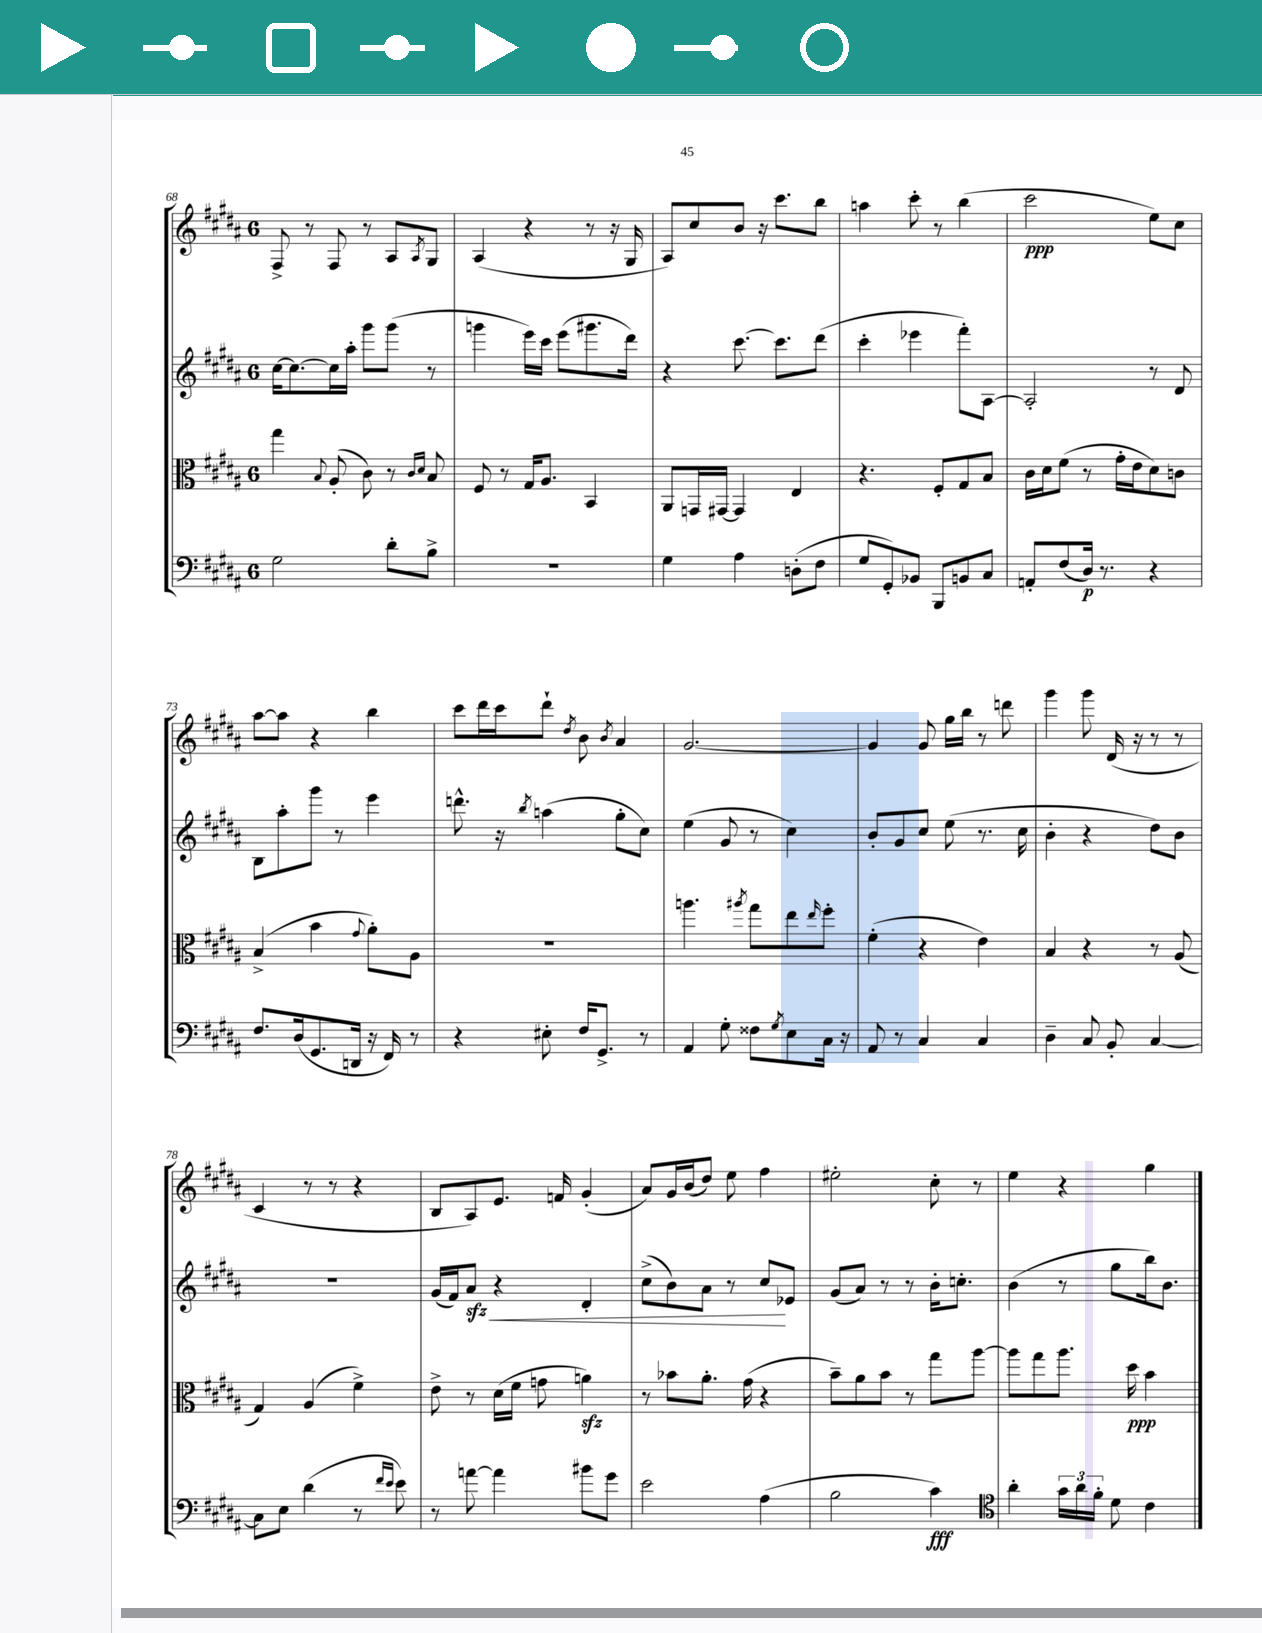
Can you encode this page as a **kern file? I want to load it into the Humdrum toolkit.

**kern	**dynam	**kern	**dynam	**kern	**dynam	**kern	**dynam
*part4	*part4	*part3	*part3	*part2	*part2	*part1	*part1
*staff4	*staff4	*staff3	*staff3	*staff2	*staff2	*staff1	*staff1
*clefF4	*	*clefC3	*	*clefG2	*	*clefG2	*
*k[f#c#g#d#a#]	*	*k[f#c#g#d#a#]	*	*k[f#c#g#d#a#]	*	*k[f#c#g#d#a#]	*
*M6/8	*	*M6/8	*	*M6/8	*	*M6/8	*
=68	=68	=68	=68	=68	=68	=68	=68
2G#\	.	4gg#\	.	[16cc#\KL	.	8F#^/	.
.	.	.	.	8.cc#\_	.	.	.
.	.	.	.	.	.	8r	.
.	.	8qqB/	.	.	.	.	.
.	.	(8A#'/	.	16cc#\L]	.	8F#/	.
.	.	.	.	16aa#'\JJ	.	.	.
.	.	8c#\)	.	8ggg#\L	.	8r	.
8d#'\L	.	8r	.	(8ggg#\J	.	8A#/L	.
.	.	16qqc#/LL	.	.	.	.	.
.	.	16qqd#/JJ	.	.	.	8qA#/	.
8B^\J	.	8B/	.	8r	.	8G#/J	.
=69	=69	=69	=69	=69	=69	=69	=69
2.r	.	8F#/	.	4gggn\	.	(4A#/	.
.	.	8r	.	.	.	.	.
.	.	16G#/KL	.	16eee\LL)	.	4r	.
.	.	8.A#/J	.	16ccc#\JJ	.	.	.
.	.	.	.	(8eee\L	.	.	.
.	.	4BB/	.	8.ggg#X\	.	8r	.
.	.	.	.	.	.	16r	.
.	.	.	.	16ddd#\Jk)	.	16G#/	.
=70	=70	=70	=70	=70	=70	=70	=70
4G#\	.	8AA#/L	.	4r	.	8A#/L)	.
.	.	16GGn/L	.	.	.	8cc#/	.
.	.	[16GG#X/JJ	.	.	.	.	.
4A#\	.	4GG#/]	.	[8.ccc#\	.	8b/J	.
.	.	.	.	.	.	16r	.
.	.	.	.	8.ccc#\L]	.	8.ccc#\L	.
(8Dn'\L	.	4E/	.	.	.	.	.
8F#\J	.	.	.	(8ddd#\J	.	8bb\J	.
=71	=71	=71	=71	=71	=71	=71	=71
8G#/L	.	4.r	.	4ccc#'\	.	4aan\	.
8GG#'/)	.	.	.	.	.	.	.
8BB-X/J	.	.	.	4eee-X\	.	8ccc#'\	.
8BBB/L	.	8F#'/L	.	.	.	8r	.
8BBn/	.	8G#/	.	8fff#'\L)	.	(4bb\	.
8C#/J	.	8B/J	.	[8A#\J	.	.	.
=72	=72	=72	=72	=72	=72	=72	=72
8AAn'/L	.	16c#\LL	.	2A#'/]	.	2ccc#\	ppp
.	.	16d#\J	.	.	.	.	.
(8F#/	.	(8f#\J	.	.	.	.	.
16D#/Jk)	p	8r	.	.	.	.	.
8.r	.	.	.	.	.	.	.
.	.	16g#'\LL	.	.	.	.	.
.	.	16e\J	.	.	.	.	.
4r	.	8d#\)	.	8r	.	8ee\L)	.
.	.	8cn\J	.	8d#/	.	8cc#\J	.
!!LO:LB:g=z
=73	=73	=73	=73	=73	=73	=73	=73
8.F#/L	.	(4B^/	.	8B\L	.	[8aa#\L	.
.	.	.	.	8aa#'\	.	8aa#\J]	.
(16D#/k	.	.	.	.	.	.	.
8.GG#/	.	4b\	.	8ggg#\J	.	4r	.
.	.	.	.	8r	.	.	.
16DDn/Jk	.	.	.	.	.	.	.
.	.	8qqg#/	.	.	.	.	.
16r	.	8a#'\L)	.	4eee\	.	4bb\	.
16FF#/)	.	.	.	.	.	.	.
8r	.	8A#\J	.	.	.	.	.
=74	=74	=74	=74	=74	=74	=74	=74
4r	.	2.r	.	8.dddn^^\	.	8ccc#\L	.
.	.	.	.	.	.	16ddd#\L	.
.	.	.	.	16r	.	16ccc#\J	.
.	.	.	.	8qbb/	.	.	.
8E#X'\	.	.	.	(4aan\	.	8ddd#`\J	.
.	.	.	.	.	.	8qdd#/	.
16F#/KL	.	.	.	.	.	8b\	.
8.GG#^/J	.	.	.	.	.	.	.
.	.	.	.	.	.	8qb/	.
.	.	.	.	8gg#'\L	.	4a#/	.
8r	.	.	.	8cc#\J)	.	.	.
=75	=75	=75	=75	=75	=75	=75	=75
4AA#/	.	4.aan\	.	(4ee\	.	[2.g#/	.
8G#'\	.	.	.	8g#/	.	.	.
.	.	8qaa#X/	.	.	.	.	.
8F##X\L	.	8gg#\L	.	8r	.	.	.
8qG#/	.	.	.	.	.	.	.
8E\	.	8ee\	.	4cc#\)	.	.	.
.	.	16qqee/	.	.	.	.	.
16C#\Jk	.	8ff#'\J	.	.	.	.	.
16r	.	.	.	.	.	.	.
=76	=76	=76	=76	=76	=76	=76	=76
8AA#/	.	(4f#'\	.	8b'/L	.	4g#/]	.
8r	.	.	.	8g#/	.	.	.
4C#/	.	4r	.	8cc#/J	.	8g#/	.
.	.	.	.	(8ee\	.	16gg#\LL	.
.	.	.	.	.	.	16bb\JJ	.
4C#/	.	4e\)	.	8.r	.	8r	.
.	.	.	.	.	.	8dddn\	.
.	.	.	.	16cc#\	.	.	.
=77	=77	=77	=77	=77	=77	=77	=77
4D#~\	.	4B/	.	4b'\	.	4ggg#\	.
8C#/	.	4r	.	4r	.	8ggg#\	.
8BB'/	.	.	.	.	.	(16d#/	.
.	.	.	.	.	.	16r	.
[4C#/	.	8r	.	8dd#\L)	.	8r	.
.	.	(8A#/	.	8b\J	.	8r	.
!!LO:LB:g=z
=78	=78	=78	=78	=78	=78	=78	=78
8C#\L]	.	4G#/)	.	2.r	.	4c#/	.
8E\J	.	.	.	.	.	.	.
(4d#\	.	(4A#/	.	.	.	8r	.
.	.	.	.	.	.	8r	.
8r	.	4f#^\)	.	.	.	4r	.
16qqf#/LL	.	.	.	.	.	.	.
16qqe/JJ	.	.	.	.	.	.	.
8e\)	.	.	.	.	.	.	.
=79	=79	=79	=79	=79	=79	=79	=79
8r	.	8e^\	.	(16g#/LL	.	8B/L	.
.	.	.	.	16f#/J)	.	.	.
!	!	!	!	!	!LO:HP:b	!	!
[8an\	.	8r	.	8a#zz/J	<	8A#/)	.
4a\]	.	(16d#\LL	.	4r	.	8.e/J	.
.	.	16f#\JJ	.	.	.	.	.
.	.	8gn\	.	.	.	.	.
.	.	.	.	.	.	16fn/	.
8b#X\L	.	4anzz\)	.	4d#'/	.	(4g#'/	.
8g#\J	.	.	.	.	.	.	.
=80	=80	=80	=80	=80	=80	=80	=80
2e\	.	8r	.	(8cc#^\L	.	8a#/L)	.
.	.	8b-X\L	.	8b\)	.	16g#/L	.
.	.	.	.	.	.	(16b/J	.
.	.	8.a#'\J	.	8a#\J	.	8dd#/J)	.
.	.	.	.	8r	.	8ee\	.
.	.	(16g#\	.	.	.	.	.
(4A#\	.	4r	.	8cc#/L	.	4ff#\	.
.	.	.	.	8e-X/J	[	.	.
=81	=81	=81	=81	=81	=81	=81	=81
2B\	.	8b~\L)	.	(8g#/L	.	2ee#X'\	.
.	.	8a#\	.	8a#/J)	.	.	.
.	.	8b\J	.	8r	.	.	.
.	.	8r	.	8r	.	.	.
4c#\)	fff	8gg#\L	.	16b'\KL	.	8cc#'\	.
.	.	.	.	8.ccn'\J	.	.	.
.	.	[8aa#\J	.	.	.	8r	.
=82	=82	=82	=82	=82	=82	=82	=82
*clefC4	*	*	*	*	*	*	*
4a#'\	.	8aa#\L]	.	(4b\	.	4ee\	.
.	.	8gg#\	.	.	.	.	.
24g#\LL	.	8.aa#\J	.	8r	.	4r	.
24a#\	.	.	.	.	.	.	.
24f#'\JJ	.	.	.	.	.	.	.
8d#\	.	.	.	8gg#\L	.	.	.
.	.	16dd#\	ppp	.	.	.	.
4c#\	.	4b\	.	16bb\k)	.	4gg#\	.
.	.	.	.	8.b\J	.	.	.
==	==	==	==	==	==	==	==
*-	*-	*-	*-	*-	*-	*-	*-
